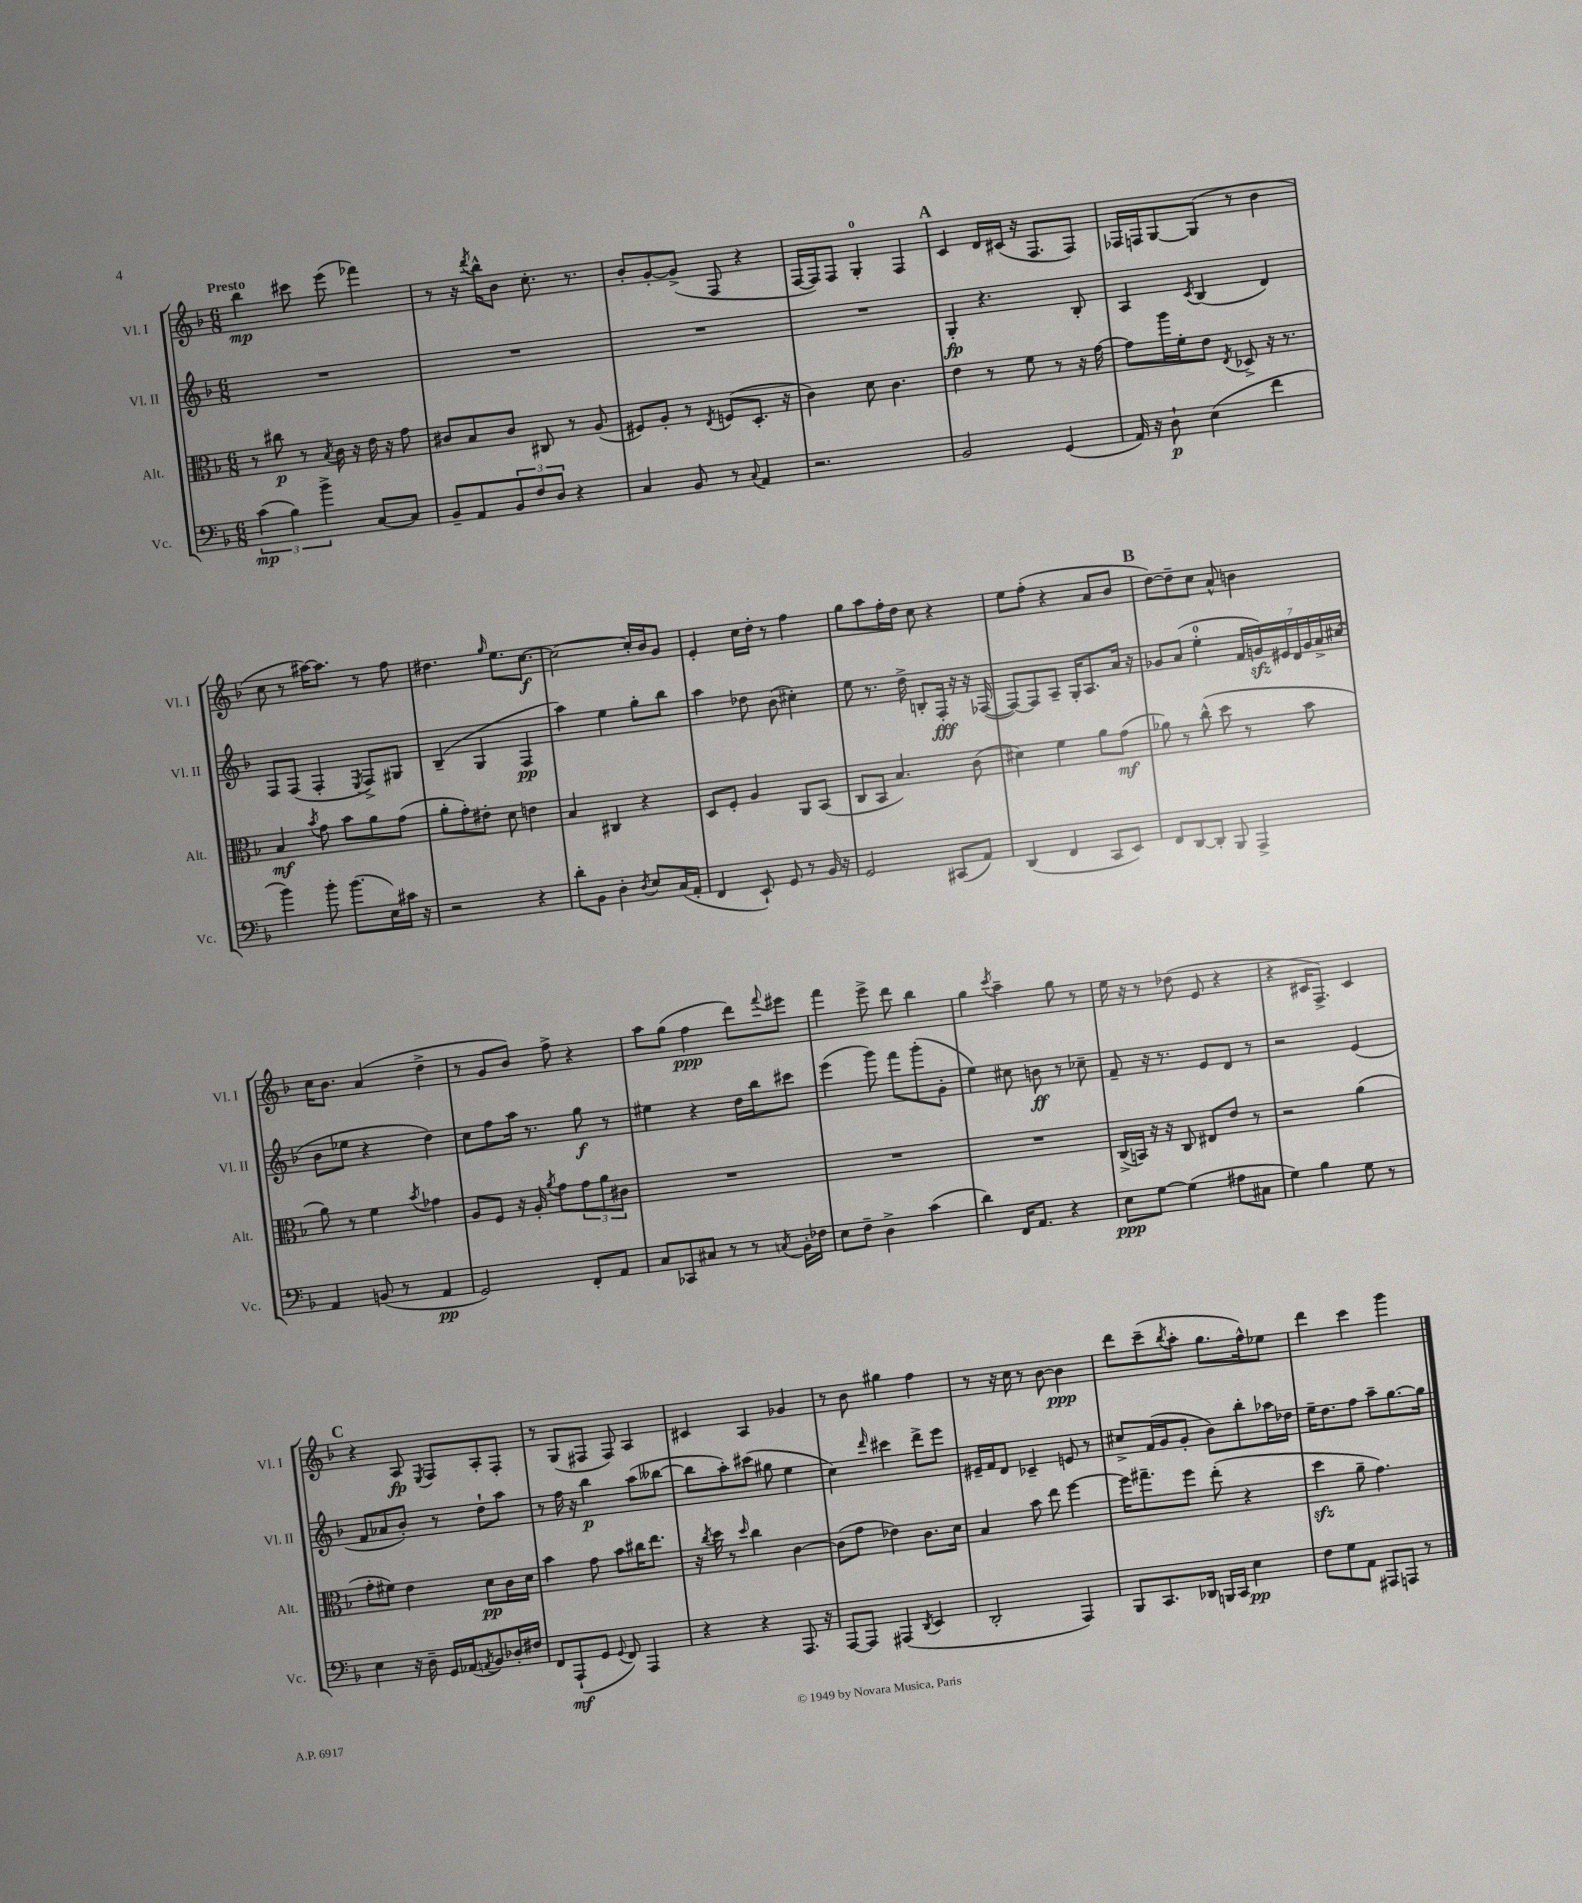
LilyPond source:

<<
\new StaffGroup <<
\new Staff = "s0" \with { instrumentName = "Vl. I" shortInstrumentName = "Vl. I" } {
    \clef treble \key f \major \numericTimeSignature \time 6/8 \tempo "Presto"
    bes''4\mp cis'''8 e'''8( fes'''4) |
    r8 r16 \acciaccatura { d'''8 } bes''16-^ bes'8 c''8.-. r8. |
    bes'8-. g'8~-. g'8->( f8 r4 |
    f16~ f16) f8 g4-0-. f4 |
    \mark \markup { \bold "A" } c'4 d'16 cis'16( r16 f8. f8) |
    fes16 f16 g8~ g8( r8 bes'4 |
    c''8 r8 ais''16~) ais''8. r8 f''8 |
    dis''4. \grace { g''16 } e''8. c''8.~\f |
    c''2~ c''16-. bes'16 g'8 |
    e'4-. c''16 d''16-. r8 f''4 |
    g''8 a''8 f''16-. d''16 c''8 r4 |
    e''8 f''8-.( r4 a'8 bes'8 |
    \mark \markup { \bold "B" } d''8~) d''8-- c''8 a'8-^ b'4 |
    c''16 bes'8. a'4( d''4-> |
    r8 g'8 bes'8) f''8-> r4 |
    a''8 g''8( f''4\ppp d'''8) \appoggiatura { f'''8 } eis'''8 |
    f'''4 e'''8-> d'''8 bes''4 |
    g''4 \acciaccatura { c'''8 } a''4-- g''8 r8 |
    e''16 r16 r8 des''8( e'8 r4 |
    r4 cis'16 f8.->) cis'4 |
    \mark \markup { \bold "C" } r4 a8\fp \acciaccatura { e8 } f8 a8-. f8-. |
    r8 g8( fis8 fis8) a4 |
    cis'4 a4 ges'4 |
    r8 bes'8 gis''4 f''4 |
    r8 r16 c''16 r8 bes'8~ bes'4\ppp |
    d'''8 c'''8--( \acciaccatura { bes''8 } a''8-. g''8. f''16-^) ees''8 |
    d'''4 c'''4 g'''4 \bar "|." |
}
\new Staff = "s1" \with { instrumentName = "Vl. II" shortInstrumentName = "Vl. II" } {
    \clef treble \key f \major \numericTimeSignature \time 6/8
    R2. |
    R2. |
    R2. |
    R2. |
    \mark \markup { \bold "A" } g4-.\fp r4. bes8-. |
    a4 \acciaccatura { c'8 } bes4( d'4) |
    f8 f8( f4-. \acciaccatura { e8 } f8->) gis8 |
    bes4--( g4 f4\pp |
    a''4) e''4 g''8-. bes''8 |
    a''4 des''8 bes'8( cis''4-.) |
    e''8 r8. d''16-> b8-. f16-.\fff r16 r16 fes16~( |
    fes8~) fes8 a8-- g16-. a8. a'16 r16 |
    \mark \markup { \bold "B" } ges'8 a'8( e''4-0-. \tuplet 7/4 { f'16 g'16\sfz) eis'16 d'16 g'16 a'16-> cis''16( } |
    bes'8 ees''8 r4 d''4) |
    c''8 f''8 a''16 r8. g''8\f r8 |
    eis''4 r4 d''16 bes''16 cis'''8 |
    e'''4( g'''8) f'''8 g'''8-.( g'8-. |
    e''4) cis''8 b'8\ff r8 ces''8-- |
    f'8-- r16 r8. e'8 d'8 r8 |
    r2 e'4( |
    \mark \markup { \bold "C" } f'8 aes'8 bes'8-.) r8 d''8-! a''8 |
    r8 f''16 r16 bes''4\p a''8( beses''8~ |
    beses''8 a''8-.) cis'''8( gis''8 e''4 |
    c''4) \grace { d'''16 } cis'''4 d'''8-> e'''8 |
    eis'16-- f'16 d'8 ces'4-- e'8 r8 |
    cis''8-> f'16( g'16 g'8-. bes'8) bes''8-. aes''16 des''16 |
    e''16-- d''8. f''8 a''8-- g''8.~ g''16 \bar "|." |
}
\new Staff = "s2" \with { instrumentName = "Alt." shortInstrumentName = "Alt." } {
    \clef alto \key f \major \numericTimeSignature \time 6/8
    r8 cis''8\p r8 \acciaccatura { bes8 } c'16 r16 e'16 r16 g'8 |
    cis'8 bes8 cis'8 cis8 r8 a8( |
    fis8) a8-. r8 \acciaccatura { e8 } f8( d8.-. r16 |
    c'4) d'8 c'4. |
    \mark \markup { \bold "A" } e'4 r8 f'8 r8 r16 g'16~ |
    g'8 a''16 f'16-. e'8 \acciaccatura { e8 } des8-> r16 r8. |
    bes4\mf \acciaccatura { bes'8 } g'8 bes'8 a'8 g'8( |
    a'8-. g'8-.) eis'8-. d'8 e'4 |
    bes4 cis4 r4 |
    d8 f8-. a4 a,8 bes,8( |
    c8 bes,8 bes4.) c'8( |
    dis'4) f'4 a'8 g'8\mf( |
    \mark \markup { \bold "B" } aes'8) r8 c''8-^( d''8 r8 bes'8 |
    a'8) r8 f'4 \acciaccatura { bes'8 } ges'4 |
    a8 f8 r16 a16-. \acciaccatura { a'8 } g'8 \tuplet 3/2 { g'8 a'8 cis'8 } |
    R2. |
    R2. |
    R2. |
    c16->( b,16) r16 r16 c8 eis8 e'8 r8 |
    r2 a'4( |
    \mark \markup { \bold "C" } g'8-. fis'8) e'4 d'8\pp c'16 d'16 |
    bes'4 g'8 bes'8 cis''16 e''8. |
    r16 \acciaccatura { c''8 } d''16 r8 \grace { d''16 } c''4 c'4~ |
    c'8( g'8 ees'4) c'8. d'16 |
    bes4 bes'8 e''8 f''4~ |
    f''16 gis''8.-- f''8 e''8-.( r4 |
    d''4\sfz a'8-- g'4.) \bar "|." |
}
\new Staff = "s3" \with { instrumentName = "Vc." shortInstrumentName = "Vc." } {
    \clef bass \key f \major \numericTimeSignature \time 6/8
    \tuplet 3/2 { c'4\mp( bes4) bes'4-> } c8~ c8 |
    bes,8-- a,8 \tuplet 3/2 { bes,8 f8 d8 } r4 |
    c4 bes,8 r8 \appoggiatura { c8 } a,4 |
    r2. |
    \mark \markup { \bold "A" } bes,2 g,4( |
    a,16) r16 d8-!\p e4( f'4 |
    bes'4) bes'8-. bes'8.( e16) cis'16 r16 |
    r2 r4 |
    d'8-. bes,8 d4-. \acciaccatura { d8 } e8 c16( a,16-. |
    f,4 e,8-!) g,8 r8 bes,16 r16 |
    g,2 cis,8( a,8) |
    d,4( f,4 c,8 e,8) |
    \mark \markup { \bold "B" } f,8 d,8~ d,8-. bes,,8 a,,4-> |
    a,4 b,8( r8 a,4\pp |
    g,2) f,8-. a,8 |
    c8 ces,8 cis8 r8 r8 \acciaccatura { c8 } bes,16-. fes16 |
    e8 f8-- d4-> c'4( |
    d'4) f,16 a,8. r4 |
    e8\ppp g8~ g4( ais8 cis8 |
    g4) bes4 g8 r8 |
    \mark \markup { \bold "C" } e4 r16 d16-- g,16 aes,16( \acciaccatura { a,8 } bes,8) des16-. fis16 |
    f,8 a,,8-!\mf( g,8 \appoggiatura { g,8 } f,8) a,,4 |
    r4 r4 a,,8. r16 |
    a,,8~ a,,8 ais,,4( \acciaccatura { d,8 } e,4 |
    d,2-. a,,4) |
    bes,,8 c,8. des,16 b,,16 c,16 e4\pp |
    f8 g8 a,8 ais,,8 a,,8 r8 \bar "|." |
}
>>
>>
\layout { \context { \Score \remove "Bar_number_engraver" } }
